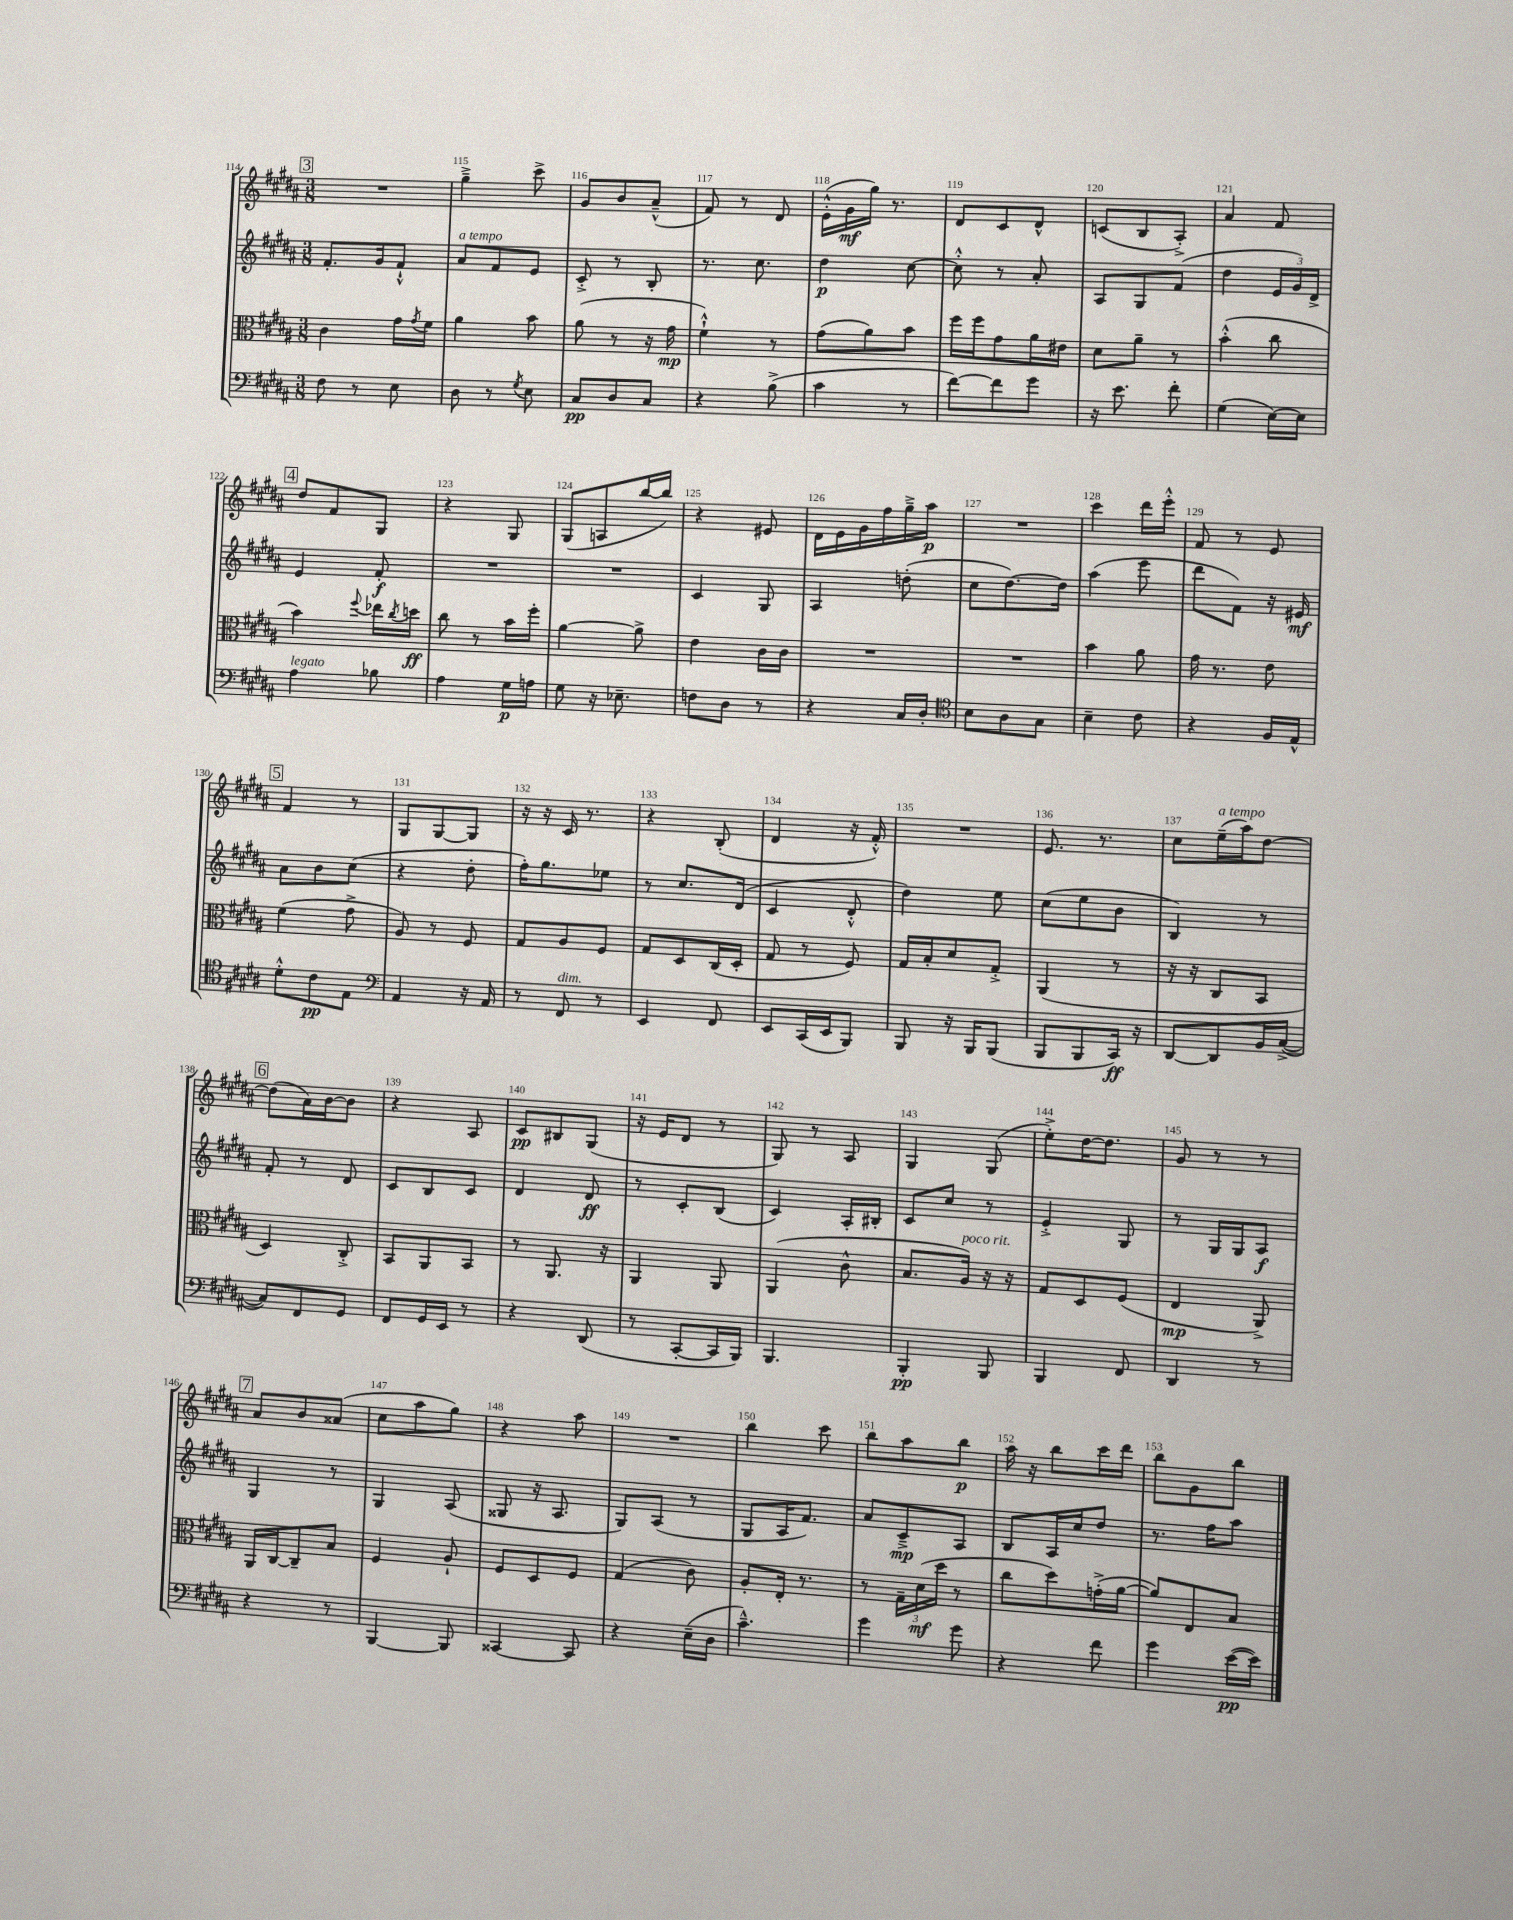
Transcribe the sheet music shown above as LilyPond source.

<<
\new StaffGroup <<
\new Staff = "s0" {
    \clef treble \key b \major \numericTimeSignature \time 3/8
    \mark \markup { \box "3" } R4. |
    gis''4---> cis'''8-> |
    gis'8 b'8 ais'8---^( |
    fis'8) r8 dis'8 |
    e'16-.-^( gis'16\mf gis''16) r8. |
    dis'8 cis'8 dis'8-^ |
    c'8( b8 ais8-.->) |
    ais'4 fis'8 |
    \mark \markup { \box "4" } dis''8 fis'8 gis8 |
    r4 gis8 |
    gis8( a8 b''16~ b''16) |
    r4 eis'8 |
    dis'16 e'16 gis'16 fis''16 gis''16---> ais''16\p |
    R4. |
    cis'''4 dis'''16 e'''16-.-^ |
    fis'8 r8 e'8 |
    \mark \markup { \box "5" } fis'4 r8 |
    gis8 gis8~ gis8 |
    r16 r16 cis'16 r8. |
    r4 b8-.( |
    dis'4 r16 fis'16-.-^) |
    R4. |
    e'8. r8. |
    cis''8 e''16--^\markup { \italic "a tempo" }( ais''16) dis''8~ |
    \mark \markup { \box "6" } dis''8( ais'16) b'16~ b'8 |
    r4 ais8 |
    cis'8\pp bis8 gis8( |
    r16 e'16 dis'8 r8 |
    gis8) r8 ais8 |
    gis4 gis8( |
    e''8-.->) dis''16~ dis''8. |
    gis'8 r8 r8 |
    \mark \markup { \box "7" } ais'8 b'8 aisis'8( |
    cis''8 ais''8 gis''8) |
    r4 ais''8 |
    R4. |
    b''4 cis'''8 |
    b''8 ais''8 b''8\p |
    ais''16 r16 b''8 cis'''16 dis'''16 |
    b''8 gis'8 b''8 \bar "|." |
}
\new Staff = "s1" {
    \clef treble \key b \major \numericTimeSignature \time 3/8
    \mark \markup { \box "3" } fis'8.-. gis'16 fis'8-!-^ |
    ais'8^\markup { \italic "a tempo" } fis'8 e'8 |
    cis'8-.-> r8 b8-. |
    r8. cis''8. |
    dis''4\p cis''8~ |
    cis''8-.-^ r8 ais'8-. |
    ais8 gis8 fis'8( |
    dis''4 \tuplet 3/2 { e'16 gis'16) dis'16-> } |
    \mark \markup { \box "4" } e'4 fis'8-.\f |
    R4. |
    R4. |
    cis'4 gis8 |
    ais4 d''8-.( |
    cis''8 dis''8.~) dis''16 |
    ais''4( e'''8 |
    dis'''8 fis'8) r16 eis'16\mf |
    \mark \markup { \box "5" } ais'8 b'8 cis''8( |
    r4 dis''8-. |
    fis''16-.) gis''8. ees''8 |
    r8 cis''8. dis'16( |
    cis'4 dis'8-.-^ |
    dis''4) e''8 |
    cis''8( e''8 b'8 |
    b4) r8 |
    \mark \markup { \box "6" } fis'8-. r8 dis'8 |
    cis'8 b8 cis'8 |
    dis'4 dis'8\ff |
    r8 cis'8-. b8( |
    cis'4) ais16-. bis16-. |
    cis'8 cis''8 r8 |
    e'4-.-> gis8 |
    r8 gis16 gis16 ais8\f |
    \mark \markup { \box "7" } gis4 r8 |
    gis4 ais8( |
    gisis8 r16 ais8. |
    gis8) ais8( r8 |
    gis8 ais16 fis'8.) |
    ais'8 cis'8--->\mp ais8 |
    b8 ais16 cis''16 dis''8 |
    r8. fis''16 ais''8 \bar "|." |
}
\new Staff = "s2" {
    \clef alto \key b \major \numericTimeSignature \time 3/8
    \mark \markup { \box "3" } cis'4 gis'16 \acciaccatura { gis'8 } fis'16 |
    ais'4 b'8 |
    ais'8( r8 r16 gis'16\mp |
    fis'4-!-^) r8 |
    gis'8( ais'8) b'8 |
    fis''16 fis''16 gis'8 ais'16 eis'16 |
    dis'8 ais'8-- r8 |
    b'4-.-^( cis''8 |
    \mark \markup { \box "4" } b'4) \appoggiatura { fis''8 } ees''16 \acciaccatura { cis''8 } d''16\ff |
    cis''8 r8 b'16 fis''16-. |
    ais'4~ ais'8-> |
    e'4 cis'16 cis'16 |
    R4. |
    R4. |
    b'4 ais'8 |
    gis'16 r8. e'8 |
    \mark \markup { \box "5" } fis'4( gis'8-> |
    ais8) r8 fis8 |
    gis8 ais8 fis8 |
    gis8 dis8 cis16( dis16-. |
    gis8 r8 fis8) |
    gis16 b16-. dis'8 gis8-.-> |
    ais,4( r8 |
    r16 r16 cis8 b,8 |
    \mark \markup { \box "6" } dis4) cis8-.-> |
    b,8 ais,8 b,8 |
    r8 ais,8. r16 |
    ais,4 ais,8 |
    ais,4( cis'8-^ |
    b8. ais16^\markup { \italic "poco rit." }) r16 r16 |
    gis8 dis8 fis8( |
    e4\mp ais,8->) |
    \mark \markup { \box "7" } ais,16 cis16~ cis8-- b8 |
    fis4 ais8-! |
    fis8 dis8 fis8 |
    gis4( cis'8) |
    ais8-. e16-. r8. |
    r8 \tuplet 3/2 { gis16-- dis'16\mf( dis''16 } r8 |
    cis''8 dis''8) g'16-.->( ais'16~ |
    ais'8) e8 b8 \bar "|." |
}
\new Staff = "s3" {
    \clef bass \key b \major \numericTimeSignature \time 3/8
    \mark \markup { \box "3" } fis8 r8 e8 |
    dis8 r8 \acciaccatura { gis8 } e8 |
    cis8\pp dis8 cis8 |
    r4 b8->( |
    cis'4 r8 |
    fis'8~) fis'8 gis'8 |
    r16 e'8. fis'8-. |
    gis4( e16~) e16 |
    \mark \markup { \box "4" } ais4^\markup { \italic "legato" } bes8 |
    ais4 gis16\p a16 |
    gis8 r16 ees8.-- |
    f8 dis8 r8 |
    r4 cis16 dis16-. |
    \clef tenor b8 ais8 gis8 |
    b4-- cis'8 |
    r4 fis16 e16-^ |
    \mark \markup { \box "5" } dis'8-.-^ cis'8\pp e8 |
    \clef bass ais,4 r16 ais,16 |
    r8 fis,8^\markup { \italic "dim." } r8 |
    e,4 fis,8 |
    e,8 cis,16( e,16 b,,8) |
    b,,8 r16 b,,16 b,,8( |
    b,,8 b,,8 cis,16\ff) r16 |
    dis,8~ dis,8 b,16 cis16~->( |
    \mark \markup { \box "6" } cis8) fis,8 gis,8 |
    fis,8 gis,16 e,16 r8 |
    r4 dis,8( |
    r8 cis,8~-. cis,16 b,,16) |
    b,,4. |
    b,,4-.\pp b,,8 |
    b,,4 fis,8 |
    dis,4 r8 |
    \mark \markup { \box "7" } r4 r8 |
    b,,4~ b,,8 |
    cisis,4~ cisis,8 |
    r4 e16--( dis16 |
    cis'4.---^) |
    gis'4 gis'8 |
    r4 fis'8 |
    gis'4 e'16~\pp( e'16) \bar "|." |
}
>>
>>
\layout { \context { \Score currentBarNumber = #114 \override BarNumber.break-visibility = ##(#f #t #t) barNumberVisibility = #all-bar-numbers-visible } }
